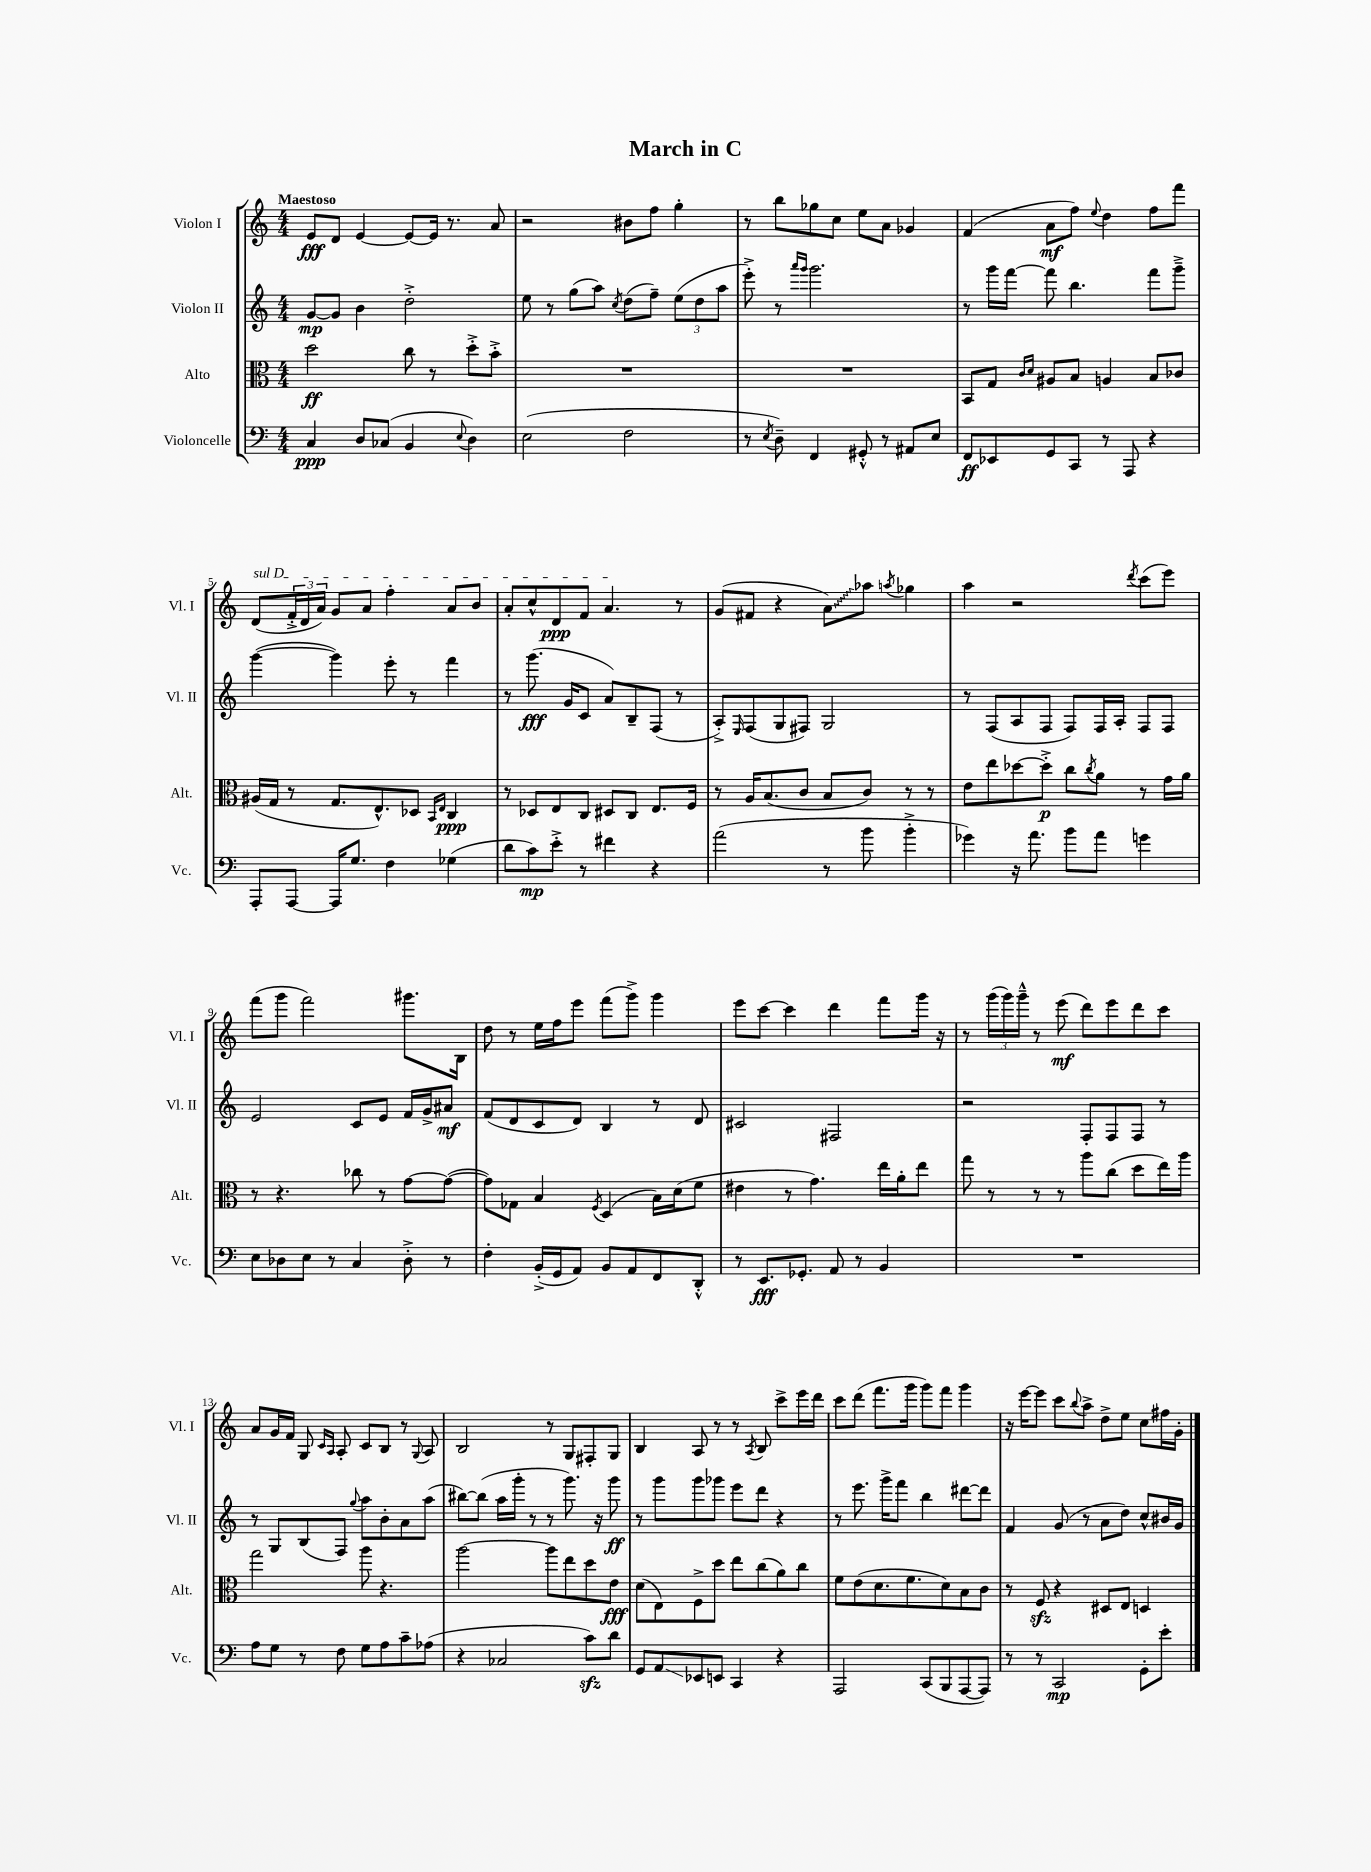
\header { title = "March in C" }
<<
\new StaffGroup <<
\new Staff = "s0" \with { instrumentName = "Violon I" shortInstrumentName = "Vl. I" } {
    \clef treble \key c \major \numericTimeSignature \time 4/4 \tempo "Maestoso"
    e'8\fff d'8 e'4~ e'8~ e'16 r8. a'8 |
    r2 bis'8 f''8 g''4-. |
    r8 b''8 ges''8 c''8 e''8 a'8 ges'4 |
    f'4( a'8\mf f''8) \appoggiatura { e''8 } d''4 f''8 f'''8 |
    \once \override TextSpanner.bound-details.left.text = \markup { \italic "sul D" } d'8\startTextSpan( \tuplet 3/2 { f'16-.-> d'16 a'16) } g'8 a'8 f''4-. a'8 b'8 |
    a'8-. c''8-^ d'8\ppp f'8 a'4.\stopTextSpan r8 |
    g'8( fis'8 r4 \once \override Glissando.style = #'zigzag a'8\glissando) aes''8 \acciaccatura { a''8 } ges''4 |
    a''4 r2 \acciaccatura { d'''8 } c'''8( e'''8) |
    f'''8( g'''8 f'''2) gis'''8. b16 |
    d''8 r8 e''16 f''16 e'''8 f'''8( g'''8->) g'''4 |
    e'''8 c'''8~ c'''4 d'''4 f'''8 g'''16 r16 |
    r8 \tuplet 3/2 { g'''16( g'''16) g'''16---^ } r8 e'''8\mf( d'''8) e'''8 d'''8 c'''8 |
    a'8 g'16 f'16 g8 \grace { c'16 a16 } a8-. c'8 b8 r8 \appoggiatura { g8 } a8 |
    b2 r8 g8 fis8-. g8 |
    b4 a8 r8 r8 \acciaccatura { a8 } b8 c'''8-> e'''16 d'''16 |
    c'''8 d'''8( f'''8. g'''16 g'''8) f'''8 g'''4 |
    r16 e'''16~ e'''8 c'''8 \appoggiatura { b''8 } a''8-> d''8-> e''8 c''8 fis''16 g'16-. \bar "|." |
}
\new Staff = "s1" \with { instrumentName = "Violon II" shortInstrumentName = "Vl. II" } {
    \clef treble \key c \major \numericTimeSignature \time 4/4
    g'8~\mp g'8 b'4 d''2-.-> |
    e''8 r8 g''8( a''8) \acciaccatura { c''8 } d''8( f''8--) \tuplet 3/2 { e''8( d''8 a''8 } |
    e'''8-.->) r8 \grace { a'''16 g'''16 } g'''2. |
    r8 g'''16 f'''16~ f'''8 b''4. f'''8 g'''8---> |
    g'''4~( g'''4) e'''8-. r8 f'''4 |
    r8 g'''8.\fff( g'16 c'8 a'8) b8-- f8( r8 |
    a8-.->) \grace { e16 } f8( g8 fis8) g2 |
    r8 f8( a8 f8 f8) f16 a16-. f8 f8 |
    e'2 c'8 e'8 f'16 g'16-> ais'8\mf |
    f'8( d'8 c'8 d'8) b4 r8 d'8 |
    cis'2 fis2 |
    r2 f8-. f8 f8 r8 |
    r8 g8 b8( f8) \appoggiatura { g''8 } a''8 b'8-. a'8 a''8( |
    bis''8~) bis''8( a''16 g'''16-. r8 r8 g'''8.) r16 g'''8\ff |
    r8 g'''8 g'''8 ges'''8 e'''8 d'''8 r4 |
    r8 e'''8. g'''16-> f'''8 b''4 dis'''8~ dis'''8 |
    f'4 g'8( r8 a'8 d''8) c''8-^ bis'16 g'16 \bar "|." |
}
\new Staff = "s2" \with { instrumentName = "Alto" shortInstrumentName = "Alt." } {
    \clef alto \key c \major \numericTimeSignature \time 4/4
    d''2\ff c''8 r8 d''8-.-> b'8-.-> |
    R1 |
    R1 |
    b,8 g8 \grace { c'16 d'16 } ais8 b8 a4 b8 ces'8 |
    ais16( g16 r8 g8. e8.-^) des8 \grace { b,16 e16 } c4\ppp |
    r8 des8 e8 c8 dis8 c8 e8. f16 |
    r8 a16 b8.( c'8 b8 c'8) r8 r8 |
    e'8 e''8 des''8~ des''8-.->\p c''8 \acciaccatura { c''8 } a'8 r8 g'16 a'16 |
    r8 r4. ces''8 r8 g'8~ g'8~( |
    g'8) ges8 b4 \acciaccatura { f8 } d4( b16) d'16( f'8 |
    eis'4 r8 g'4.) e''16 a'16-. e''8 |
    g''8 r8 r8 r8 a''8 c''8( d''8 e''16) a''16 |
    g''2 a''8 r4. |
    a''2~ a''8 e''8 d''8 e'8\fff |
    d'8( e8) f8-> d''8 e''8 c''8( a'8) c''8 |
    f'8 e'8( d'8. f'8. d'8) b8 c'8 |
    r8 f8\sfz r4 dis8 e8 d4 \bar "|." |
}
\new Staff = "s3" \with { instrumentName = "Violoncelle" shortInstrumentName = "Vc." } {
    \clef bass \key c \major \numericTimeSignature \time 4/4
    c4\ppp d8 ces8( b,4 \appoggiatura { e8 } d4) |
    e2( f2 |
    r8 \acciaccatura { e8 } d8--) f,4 gis,8-.-^ r8 ais,8 e8 |
    f,8\ff ees,8 g,8 c,8 r8 a,,8 r4 |
    a,,8-. a,,8~ a,,16 g8. f4 ges4( |
    d'8 c'8\mp) e'8-.-> r8 fis'4 r4 |
    a'2( r8 b'8 b'4-.-> |
    ges'4) r16 a'8. b'8 a'8 g'4 |
    e8 des8 e8 r8 c4 des8-.-> r8 |
    f4-. b,16-.->( g,16 a,8) b,8 a,8 f,8 d,8-.-^ |
    r8 e,8.\fff ges,8.-. a,8 r8 b,4 |
    R1 |
    a8 g8 r8 f8 g8 a8 c'8-- aes8( |
    r4 ces2 c'8\sfz) d'8 |
    g,8 a,8\glissando ees,8 e,8 c,4 r4 |
    a,,2 c,8( b,,8 a,,8~ a,,8) |
    r8 r8 c,2\mp g,8-. e'8-. \bar "|." |
}
>>
>>
